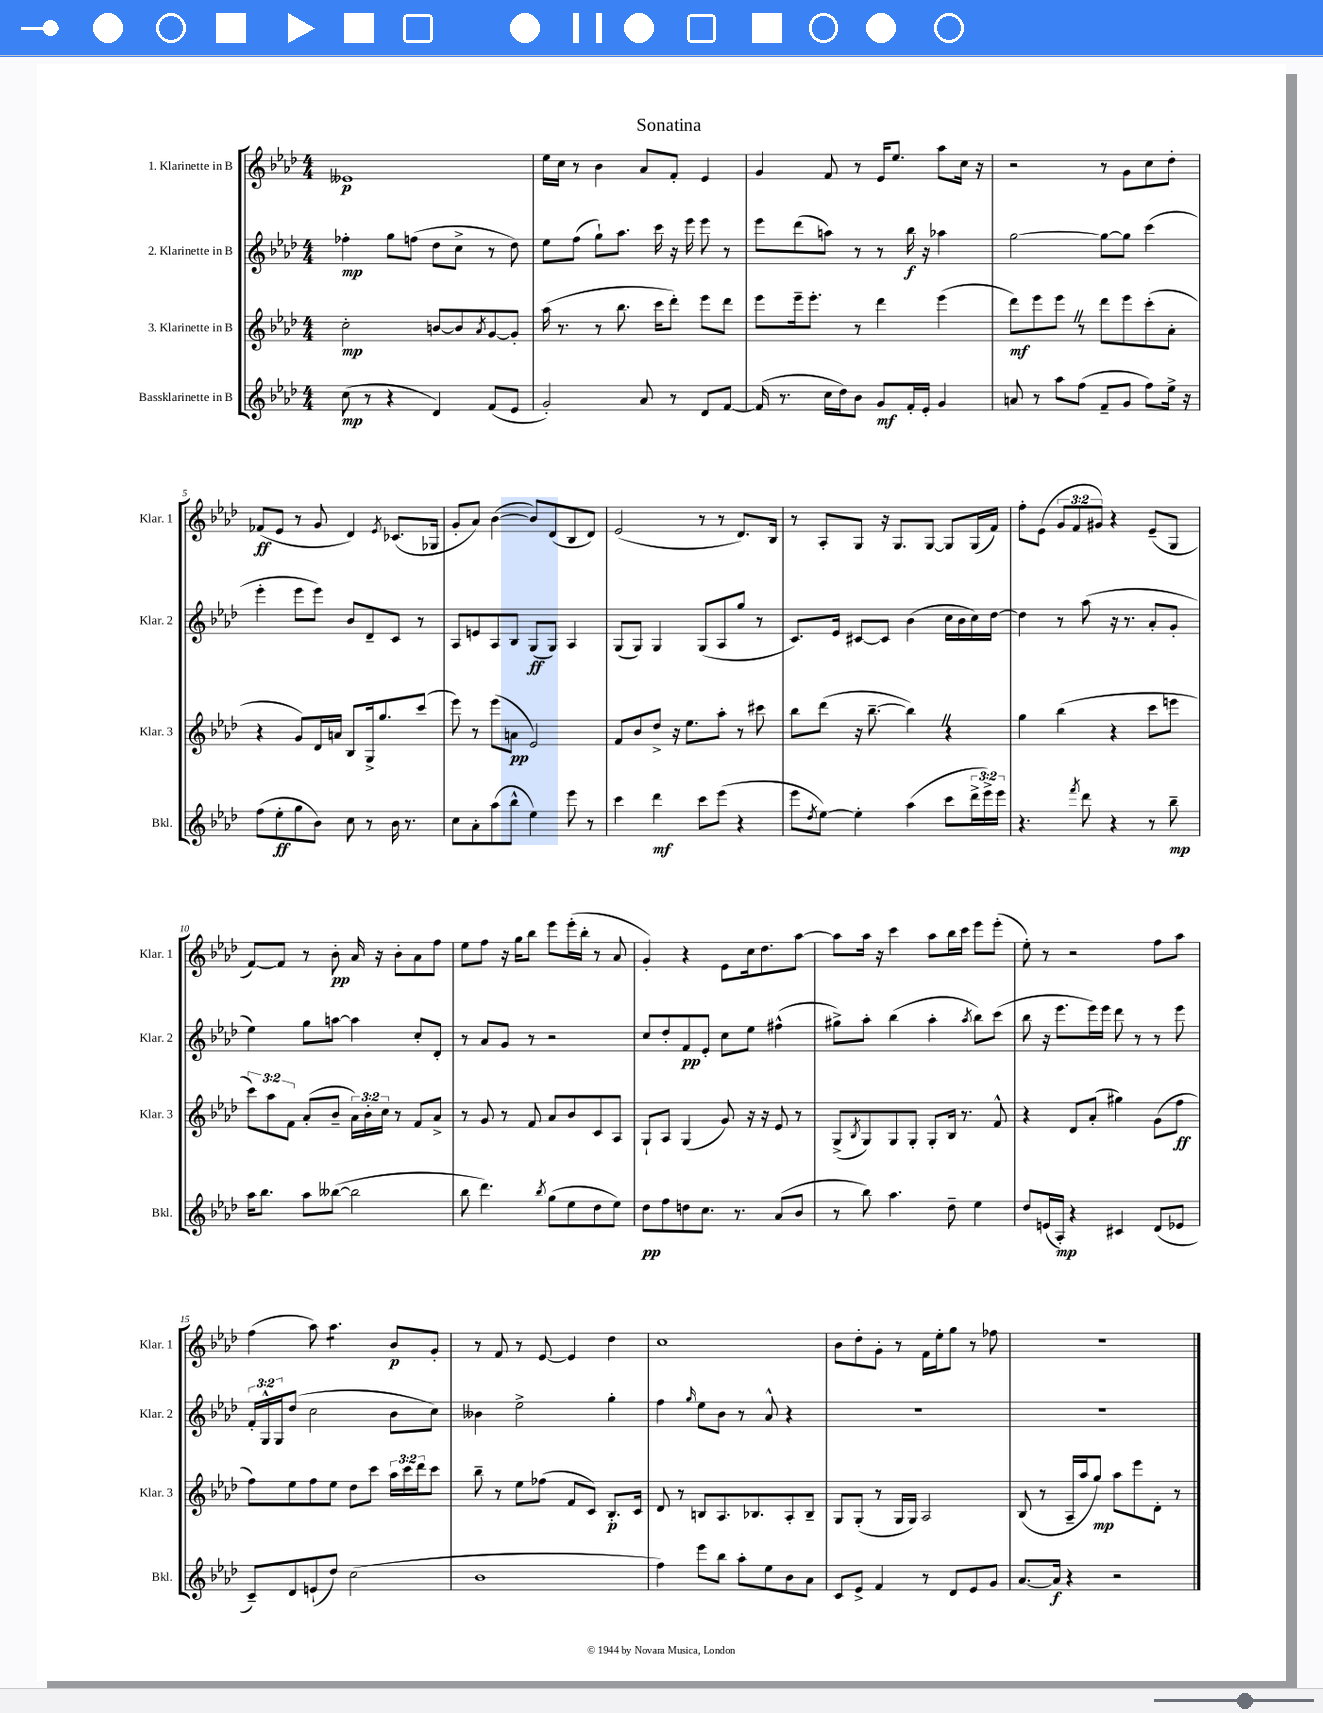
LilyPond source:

\header { title = "Sonatina" }
<<
\new StaffGroup <<
\new Staff = "s0" \with { instrumentName = "1. Klarinette in B" shortInstrumentName = "Klar. 1" } {
    \clef treble \key aes \major \numericTimeSignature \time 4/4 \override Staff.TupletNumber.text = #tuplet-number::calc-fraction-text
    eeses'1\p |
    ees''16 c''16 r8 bes'4 aes'8 f'8-. ees'4 |
    g'4 f'8 r8 ees'16 ees''8. aes''8 c''16 r16 |
    r2 r8 g'8 c''8 des''8-. |
    fes'8\ff( ees'8 r8 g'8 des'4) \acciaccatura { ees'8 } ces'8.( ges16 |
    g'8-. aes'8) bes'4~( bes'8) des'8( bes8 des'8) |
    ees'2( r8 r8 des'8.) bes16 |
    r8 aes8-. g8 r16 g8. g8~ g8 g16( f'16) |
    f''8-. ees'8( \tuplet 3/2 { g'8 f'8 gis'8) } r4 ees'8--( g8 |
    f'8~) f'8 r8 bes'8-.\pp aes'16 r16 bes'8-. aes'8 f''8 |
    ees''8 f''8 r16 g''16 bes''8 ees'''8 ees'''16-.( bes''16-. r8 aes'8 |
    g'4-.) r4 ees'8 c''16 des''8. aes''8~ |
    aes''8 aes''16 r16 c'''4 aes''8 bes''16 c'''16 ees'''8 ees'''8-.( |
    ees''8-.) r8 r2 f''8 aes''8 |
    f''4( aes''8) aes''4.:8 bes'8\p g'8-. |
    r8 f'8 r8 ees'8~ ees'4 des''4 |
    c''1 |
    bes'8 des''8-. g'8-. r8 f'16 ees''16-. g''8 r8 fes''8 |
    R1 \bar "|." |
}
\new Staff = "s1" \with { instrumentName = "2. Klarinette in B" shortInstrumentName = "Klar. 2" } {
    \clef treble \key aes \major \numericTimeSignature \time 4/4 \override Staff.TupletNumber.text = #tuplet-number::calc-fraction-text
    fes''4-.\mp g''8 f''8( des''8 c''8-> r8 des''8) |
    ees''8 f''8( g''8-!) aes''8. c'''16 r16 ees'''16 ees'''8 r8 |
    ees'''8 des'''8( a''8) r8 r8 bes''16\f r16 aes''4 |
    g''2~ g''8~ g''8 c'''4( |
    ees'''4-. ees'''8 ees'''8) bes'8 des'8-- c'8 r8 |
    aes8 e'8 aes8 bes8 g8\ff( g8) aes4 |
    g8( g8) g4 g8( aes8 g''8 r8 |
    c'8.) ees'16 cis'8~ cis'8 bes'4( c''16 bes'16 c''16) des''16~ |
    des''4 r8 aes''8( r16 r8. aes'8-. g'8-. |
    ees''4) g''8 a''8~ a''4 c''8-. des'8-. |
    r8 aes'8 g'8 r8 r2 |
    c''8 des''8-. f'8\pp ees'8-. c''8 ees''8 fis''4-^( |
    gis''8->) aes''8-. bes''4( aes''4-. \acciaccatura { aes''8 } bes''8) c'''8( |
    bes''8 r16 ees'''8. ees'''16) ees'''16 des'''8 r8 r8 ees'''8 |
    \tuplet 3/2 { f'16-. g16-^ g16 } des''8( c''2 bes'8 c''8) |
    beses'4 ees''2-> g''4-. |
    f''4 \grace { g''16 } ees''8 bes'8 r8 aes'8-^ r4 |
    R1 |
    R1 \bar "|." |
}
\new Staff = "s2" \with { instrumentName = "3. Klarinette in B" shortInstrumentName = "Klar. 3" } {
    \clef treble \key aes \major \numericTimeSignature \time 4/4 \override Staff.TupletNumber.text = #tuplet-number::calc-fraction-text
    c''2-.\mp b'8~ b'8 \acciaccatura { aes'8 } g'8~ g'8-. |
    aes''16( r8. r8 bes''8. c'''16 des'''8-.) ees'''8 des'''8 |
    ees'''8 ees'''16-- ees'''8.-. r8 des'''4 ees'''4( |
    des'''8\mf) ees'''8 ees'''8 \once \override BreathingSign.text = \markup { \musicglyph "scripts.caesura.straight" } \breathe r8 des'''8 ees'''8 c'''8-.( aes'8-. |
    r4 g'8) des'16 a'16 bes8 g16-> g''8. c'''8( |
    ees'''8) r8 ees'''8( a'8\pp ees'2) |
    f'8 bes'8 des''8-> r16 ees''8. aes''8-. r8 cis'''8 |
    bes''8 des'''8( r16 bes''8.~-- bes''4) \once \override BreathingSign.text = \markup { \musicglyph "scripts.caesura.straight" } \breathe r4 |
    g''4 bes''4( r4 c'''8 e'''8 |
    \tuplet 3/2 { c'''8) aes''8 f'8 } aes'8-.( bes'8-- \tuplet 3/2 { aes'16) bes'16-. c''16 } r8 f'8 aes'8-> |
    r8 g'8 r8 f'8 aes'8 bes'8 c'8 aes8 |
    g8-! aes8 g4( g'8) r16 r16 ees'8 r8 |
    g8->( \acciaccatura { bes8 } g8) g8 g8-. g8-. bes16 r8. f'8-^ |
    r4 des'8 aes'8-.( gis''4) g'8( f''8\ff |
    f''8) ees''8 f''8 ees''8 des''8 c'''8 \tuplet 3/2 { aes''16 c'''16 des'''16 } c'''8 |
    bes''8-- r8 ees''8 fes''8( f'8 c'8) bes8.-.\p c'16 |
    des'8 r8 b8 aes8. bes8. aes8-. bes8-- |
    g8 g8-.( r8 g16 g16) aes2 |
    bes8( r8 aes16-- aes''16 g''8\mp) aes''8 ees'''8 des'8-. r8 \bar "|." |
}
\new Staff = "s3" \with { instrumentName = "Bassklarinette in B" shortInstrumentName = "Bkl." } {
    \clef treble \key aes \major \numericTimeSignature \time 4/4 \override Staff.TupletNumber.text = #tuplet-number::calc-fraction-text
    c''8\mp( r8 r4 des'4) f'8( ees'8 |
    g'2-.) aes'8 r8 des'8 f'8~ |
    f'16( r8. c''16 des''16) bes'8 g'8\mf f'16-. ees'16-. g'4 |
    a'8 r8 aes''8 f''8( f'8-- g'8 f''8) ees''16-> r16 |
    f''8( ees''8-.\ff g''8 bes'8) c''8 r8 bes'16 r8. |
    c''8 aes'8-. aes''8( bes''8-^ ees''4) ees'''8 r8 |
    c'''4 des'''4\mf c'''8 ees'''8( r4 |
    ees'''8 \acciaccatura { des''8 } ees''8~) ees''4-. aes''4( c'''8 \tuplet 3/2 { des'''16-> ees'''16->) ees'''16 } |
    r4. \acciaccatura { f'''8 } des'''8 r4 r8 bes''8--\mp |
    aes''16 bes''8. aes''8 beses''8~( beses''2 |
    bes''8 des'''4.) \acciaccatura { bes''8 } g''8( ees''8 des''8 ees''8) |
    des''8\pp f''8 d''8 c''8. r8. aes'8( bes'8 |
    r8 bes''8) aes''4. des''8-- ees''4 |
    des''8 e'16( aes16-.\mp) r4 cis'4 des'8( ees'8 |
    c'8--) des'8 e'8-!( des''8) c''2( |
    bes'1 |
    f''4) ees'''8 bes''8 aes''8-. ees''8 bes'8 aes'8 |
    c'8 ees'8-> f'4 r8 des'8 ees'8 g'8 |
    aes'8.~ aes'16\f r4 r2 \bar "|." |
}
>>
>>
